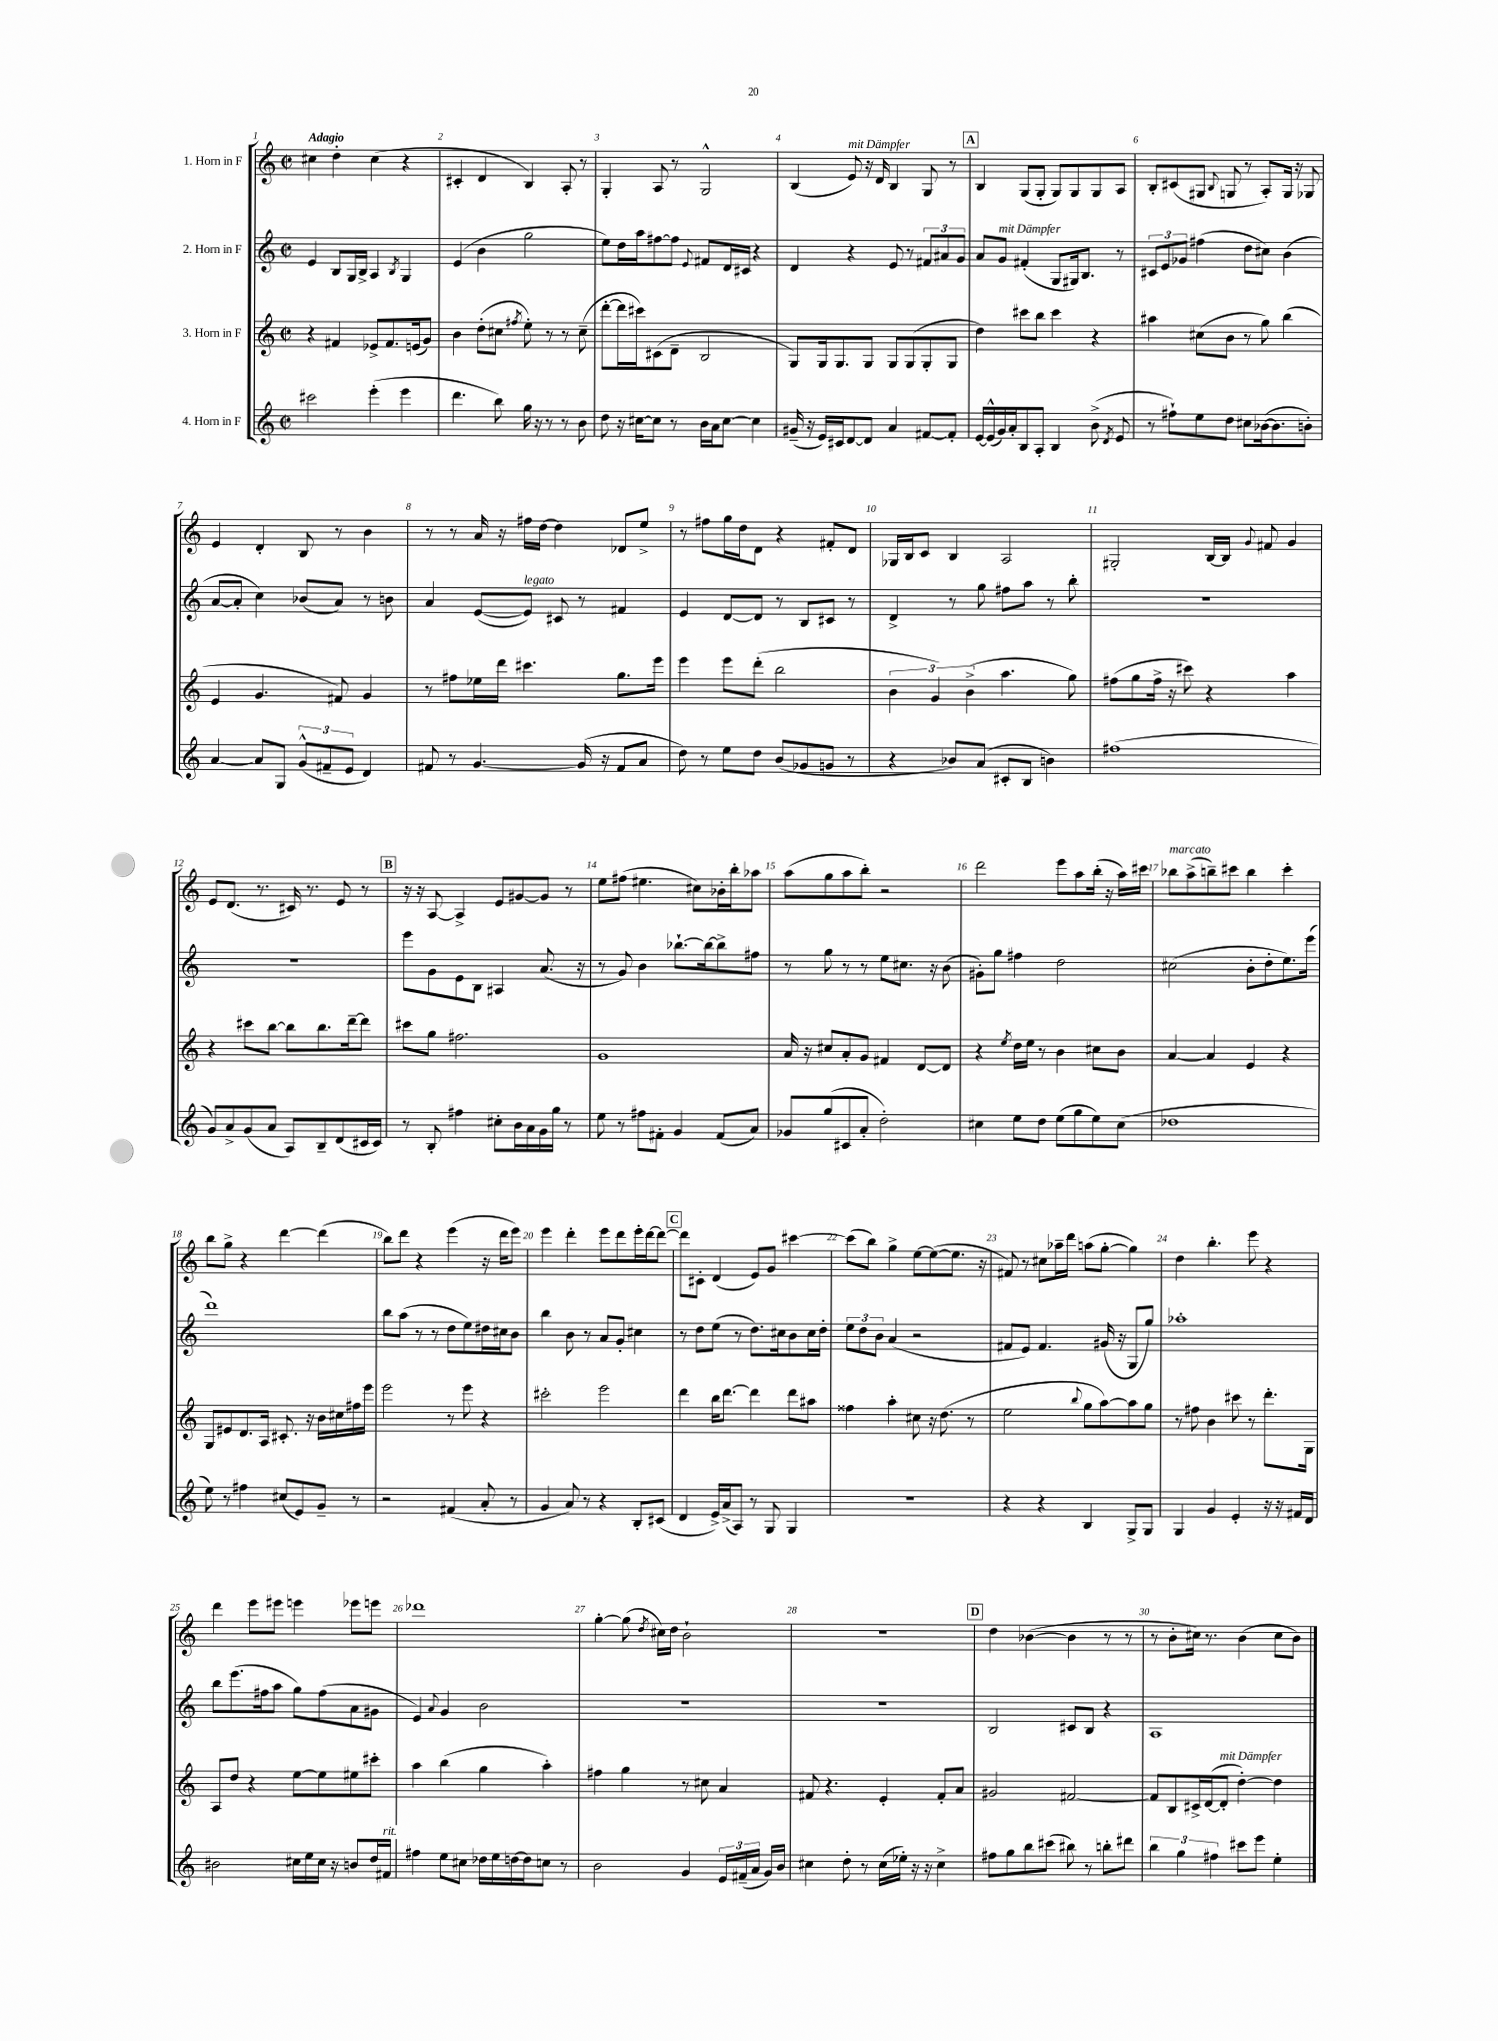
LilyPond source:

<<
\new StaffGroup <<
\new Staff = "s0" \with { instrumentName = "1. Horn in F" } {
    \clef treble \key c \major \defaultTimeSignature \time 2/2 \tempo "Adagio"
    \autoBeamOff cis''4 d''4-. cis''4( r4 |
    cis'4-. d'4 b4) a8-. r8 |
    g4-. a8 r8 g2-^ |
    b4( e'8^\markup { \italic "mit Dämpfer" }) r16 d'16 b4 g8 r8 |
    \mark \markup { \box "A" } b4 g8[( g8]-. g8[) g8 g8 a8] |
    b8[-. cis'8( gis8] \appoggiatura { b8 } g8 r8 a8[-.) g16] r16 ges8 |
    e'4 d'4-. b8 r8 b'4 |
    r8 r8 a'16 r16 fis''16[ d''16]~ d''4 des'8[ e''8]-> |
    r8 fis''8[ g''16 d''16 d'8] r4 fis'8[-. d'8] |
    ges16[ b16 c'8] b4 a2 |
    gis2-. b16[~ b16] \appoggiatura { g'8 } fis'8 g'4 |
    e'8[ d'8.]( r8. cis'16) r8. e'8 r8 |
    \mark \markup { \box "B" } r16 r16 a8~ a4-> e'8[ gis'8~ gis'8] r8 |
    e''8[ fis''8]( eis''4. cis''8[) bes'16-. b''16-. aes''8] |
    a''8[( g''8 a''8 b''8]-.) r2 |
    d'''2 e'''8[ a''8 b''16]-.( r16 a''16[) cis'''16] |
    bes''8[^\markup { \italic "marcato" } a''8->( b''8--) cis'''8] b''4 cis'''4-. |
    b''8[ g''8]-> r4 d'''4~ d'''4( |
    b''8[) d'''8] r4 e'''4( r16 d'''16[ e'''8]) |
    e'''4 d'''4-. e'''8[ d'''8 e'''16-. d'''16~ d'''8]~ |
    \mark \markup { \box "C" } d'''8[ cis'8]-. d'4( e'8[) g'8] cis'''4~ |
    cis'''8[( b''8]) g''4-> e''8[~ e''8~( e''8.] r16 |
    fis'8) r8 cis''8[ aes''16-- d'''16] a''8[( g''8]~-. g''4) |
    d''4 b''4.-. e'''8 r4 |
    d'''4 e'''8[ eis'''8] e'''4 ees'''8[ e'''8] |
    des'''1 |
    g''4~-. g''8( \acciaccatura { d''8 } cis''16[) d''16] b'2-! |
    R1 |
    \mark \markup { \box "D" } d''4 bes'4~( bes'4 r8 r8 |
    r8 b'8[-. cis''16]) r8. b'4( cis''8[ b'8]) \bar "|." |
}
\new Staff = "s1" \with { instrumentName = "2. Horn in F" } {
    \clef treble \key c \major \defaultTimeSignature \time 2/2
    \autoBeamOff e'4 b8[ g16 b16]-> a4 \acciaccatura { b8 } g4 |
    e'4( b'4 g''2 |
    e''8[) d''16 a''16 fis''8~ fis''8] \appoggiatura { e'8 } fis'8[ d'16 cis'16] r4 |
    d'4 r4 e'8 r8 \tuplet 3/2 { fis'8[ ais'8 g'8] } |
    \mark \markup { \box "A" } a'8[ g'8]^\markup { \italic "mit Dämpfer" } fis'4-.( g8[ gis16) b8.] r8 |
    \tuplet 3/2 { cis'8[ e'8 ges'8] } fis''4( d''8[ cis''8]) b'4( |
    a'8[~ a'8]-. c''4) bes'8[( a'8]) r8 b'8 |
    a'4 e'8[~( e'8]^\markup { \italic "legato" }) cis'8 r8 fis'4 |
    e'4 d'8[~ d'8] r8 b8[ cis'8] r8 |
    d'4-> r8 g''8 fis''8[ a''8] r8 b''8-. |
    R1 |
    R1 |
    \mark \markup { \box "B" } e'''8[ g'8 e'8 b8] ais4 a'8.( r16 |
    r8 g'8) b'4 bes''8.[~-! bes''16~ bes''8-> fis''8] |
    r8 g''8 r8 r8 e''8[ cis''8.] r16 b'8( |
    gis'8[-.) g''8] fis''4 d''2 |
    cis''2( b'8[-. d''8-. e''8.) e'''16]( |
    d'''1) |
    b''8[ a''8]( r8 r8 d''8[ e''8) dis''16 cis''16 b'8] |
    b''4 b'8 r8 a'8[ g'8]-. cis''4 |
    \mark \markup { \box "C" } r8 d''8[ e''8]( r8 d''8.[) cis''16 b'8 cis''16 d''16]-. |
    \tuplet 3/2 { e''8[ d''8 b'8] } a'4( r2 |
    fis'8[ e'8]) fis'4. gis'16( r16 g8[ g''8]) |
    aes''1-. |
    b''8[ e'''8.( fis''16 a''8] g''8[) fis''8( a'8 gis'8] |
    e'4) \appoggiatura { a'8 } g'4 b'2 |
    R1 |
    R1 |
    \mark \markup { \box "D" } b2 cis'8[ b8] r4 |
    a1 \bar "|." |
}
\new Staff = "s2" \with { instrumentName = "3. Horn in F" } {
    \clef treble \key c \major \defaultTimeSignature \time 2/2
    \autoBeamOff r4 fis'4 ees'8[-> fis'8. e'16( g'8]) |
    b'4 d''8[-.( cis''8] \acciaccatura { fis''8 } e''8-.) r8 r8 cis''8--( |
    d'''8[~-. d'''16 cis'''16) cis'8( d'8]-- b2 |
    g8[) g16 g8. g8] g8[ g8( g8-. g8] |
    \mark \markup { \box "A" } d''4) cis'''8[ b''8] cis'''4 r4 |
    ais''4 cis''8[( b'8] r8 g''8) b''4( |
    e'4 g'4. fis'8) g'4 |
    r8 fis''8[ ees''16 d'''16] cis'''4. g''8.[ e'''16] |
    e'''4 e'''8[ d'''8]-.( b''2 |
    \tuplet 3/2 { b'4 g'4) b'4->( } a''4. g''8) |
    fis''8[( g''8 fis''16]-> r16 cis'''8) r4 a''4 |
    r4 cis'''8[ b''8]~ b''8[ b''8. d'''16~-- d'''8] |
    \mark \markup { \box "B" } cis'''8[ g''8] fis''2. |
    g'1 |
    a'16 r16 cis''8[ a'8-. g'8] fis'4 d'8[~ d'8] |
    r4 \acciaccatura { e''8 } d''16[ e''16] r8 b'4 cis''8[ b'8] |
    a'4~ a'4 e'4 r4 |
    g8[ eis'8 d'8. a16] cis'8.-. r16 b'16[ cis''16 fis''16 e'''16] |
    e'''2 r8 e'''8 r4 |
    cis'''2-. e'''2 |
    \mark \markup { \box "C" } d'''4 b''16[ d'''8.]~ d'''4 d'''8[ ais''8] |
    fisis''4 a''4-. cis''8 r16 d''8.( r8 |
    e''2 \appoggiatura { b''8 } g''8[ a''8~) a''8 g''8] |
    r8 fis''8 b'4 cis'''8 r8 d'''8.[-. g16] |
    a8[ d''8] r4 e''8[~ e''8 eis''8 cis'''8]-. |
    a''4 b''4( g''4 a''4-.) |
    fis''4 g''4 r8 cis''8 a'4 |
    fis'8 r4. e'4-. fis'8[-. a'8] |
    \mark \markup { \box "D" } gis'2 fis'2~ |
    fis'8[ b8 cis'16-> d'16~( d'8]-.^\markup { \italic "mit Dämpfer" } d''4~-.) d''4 \bar "|." |
}
\new Staff = "s3" \with { instrumentName = "4. Horn in F" } {
    \clef treble \key c \major \defaultTimeSignature \time 2/2
    \autoBeamOff cis'''2 e'''4-.( e'''4 |
    d'''4. b''8) g''16 r16 r8 r8 b'8 |
    d''8 r16 cis''16[~ cis''8] r8 b'16[ a'16 cis''8]~ cis''4 |
    gis'16--( r16 e'16[) cis'16 d'8~ d'8] a'4 fis'8[~ fis'8]-. |
    \mark \markup { \box "A" } e'16[~ e'16-^( g'16) a'16-. b8 a8]-. b4 b'8->( \acciaccatura { d'8 } e'8 |
    r8 fis''8[-!) e''8 d''8] cis''8[ bes'16~( bes'8. b'8]-.) |
    a'4~ a'8[ g8] \tuplet 3/2 { g'8[-^( fis'8-- e'8] } d'4) |
    fis'8 r8 g'4.~ g'16( r16 fis'8[ a'8] |
    d''8) r8 e''8[ d''8] b'8[( ges'8 g'8] r8 |
    r4 bes'8[) a'8]( cis'8[-. b8] b'4) |
    fis''1( |
    g'8[) a'8-> g'8( a'8] a8[) b8-- d'8( cis'16 cis'16]) |
    \mark \markup { \box "B" } r8 b8-. fis''4 cis''8[-. b'16 a'16 g'16 g''16] r8 |
    e''8 r8 fis''8[ fis'8]-. g'4 fis'8[( a'8]) |
    ges'8[ g''8( cis'8 a'8]-. d''2-.) |
    cis''4 e''8[ d''8] e''8[( g''8 e''8) cis''8]( |
    des''1 |
    e''8) r8 fis''4 cis''8[( e'8) g'8]-- r8 |
    r2 fis'4( a'8-. r8 |
    g'4 a'8) r8 r4 b8[-. cis'8]( |
    \mark \markup { \box "C" } d'4 e'16[->) a'16->( a8]) r8 g8 g4 |
    R1 |
    r4 r4 b4 g8[-> g8] |
    g4 g'4 e'4-. r16 r16 fis'16[ d'16] |
    bis'2 cis''16[ e''16 cis''16] r16 b'8[ d''16 fis'16]^\markup { \italic "rit." } |
    fis''4 e''8[ cis''8] des''16[ e''16 d''16~ d''16 c''8] r8 |
    b'2 g'4 \tuplet 3/2 { e'16[ fis'16--( a'16] } g'16[) b'16] |
    cis''4 d''8-. r8 cis''16[( ees''16]-.) r16 r16 cis''4-> |
    \mark \markup { \box "D" } fis''8[ g''8 b''8 cis'''8]( bis''8) r8 b''8[-. dis'''8] |
    \tuplet 3/2 { b''4 g''4 fis''4 } cis'''8[ e'''8] e''4-. \bar "|." |
}
>>
>>
\layout { \context { \Score \override BarNumber.break-visibility = ##(#f #t #t) barNumberVisibility = #all-bar-numbers-visible } }
